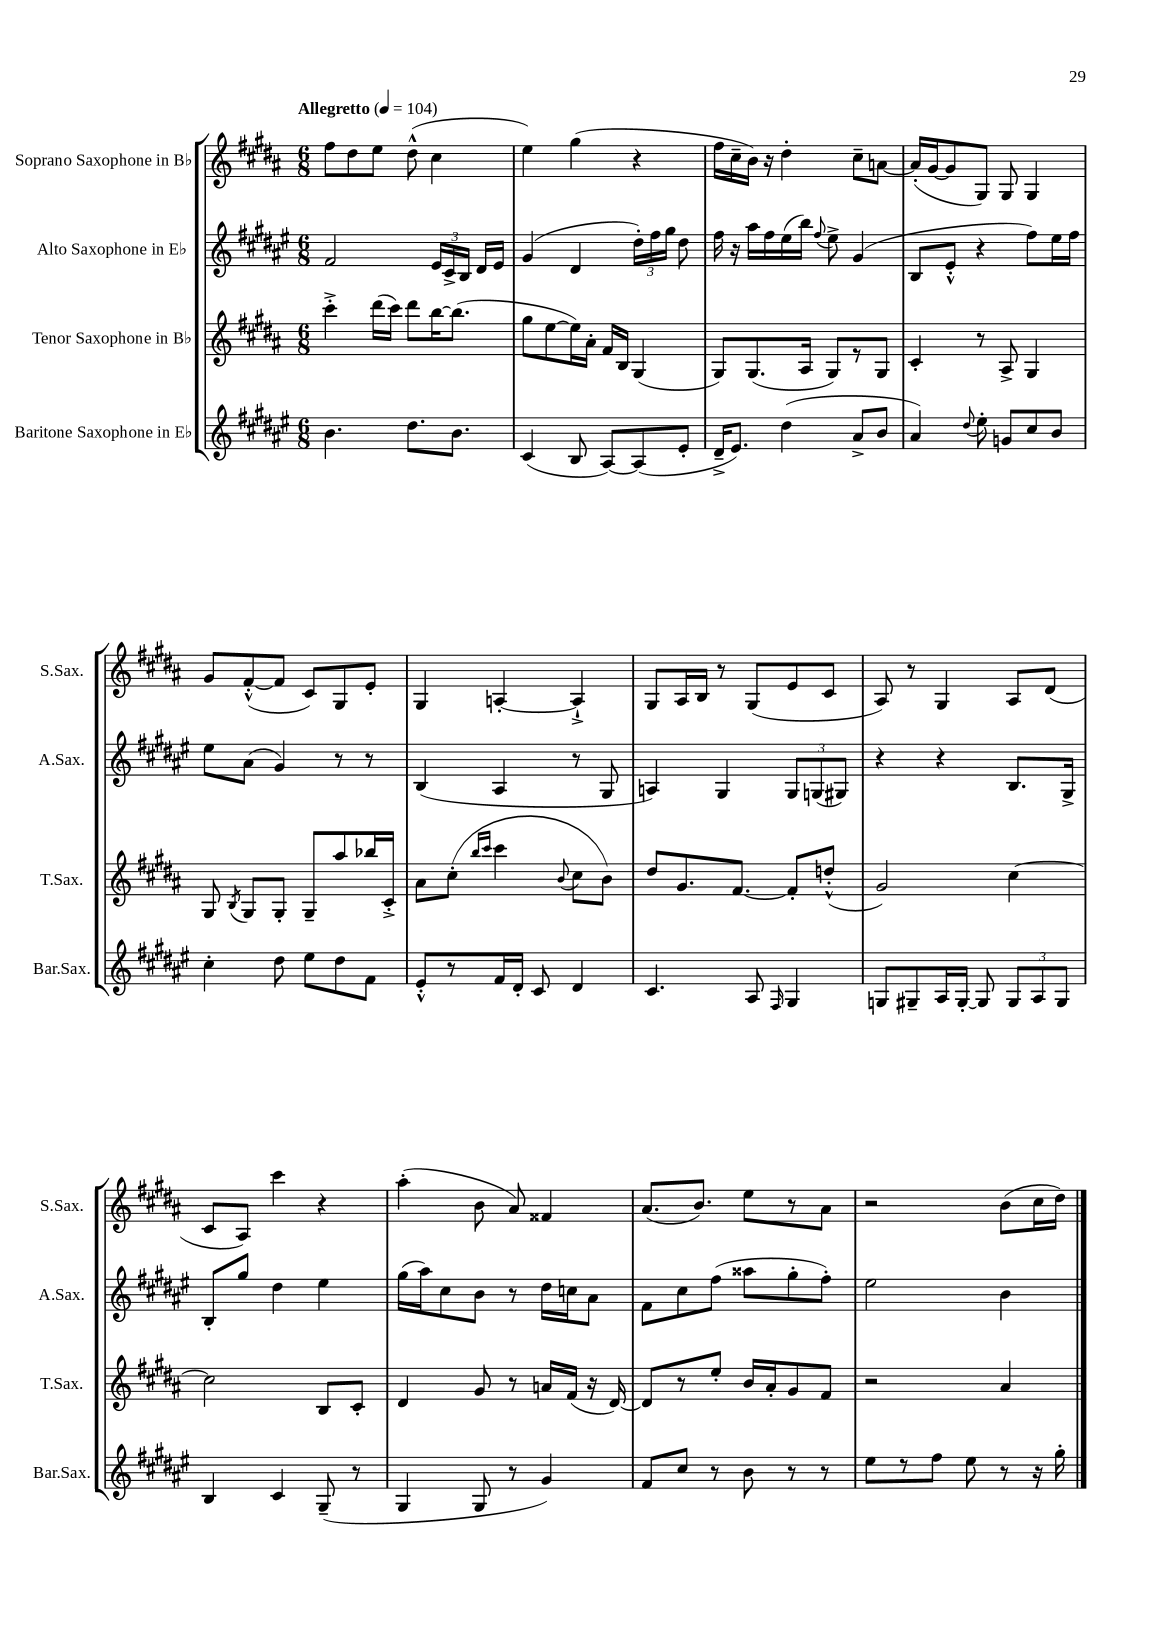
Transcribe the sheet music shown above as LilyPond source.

<<
\new StaffGroup <<
\new Staff = "s0" \with { instrumentName = "Soprano Saxophone in Bb" shortInstrumentName = "S.Sax." } {
    \clef treble \key b \major \numericTimeSignature \time 6/8 \tempo "Allegretto" 4 = 104
    \autoBeamOff fis''8[ dis''8 e''8] dis''8-^( cis''4 |
    e''4) gis''4( r4 |
    fis''16[ cis''16-- b'16]) r16 dis''4-. cis''8[-- a'8]~ |
    a'16[-.( gis'16~ gis'8 gis8]) gis8 gis4 |
    gis'8[ fis'8~-.-^( fis'8] cis'8[) gis8 e'8]-. |
    gis4 a4~-. a4-!-> |
    gis8[ ais16 b16] r8 gis8[( e'8 cis'8] |
    ais8) r8 gis4 ais8[ dis'8]( |
    cis'8[ ais8]) cis'''4 r4 |
    ais''4-.( b'8 ais'8) fisis'4 |
    ais'8.[( b'8.]) e''8[ r8 ais'8] |
    r2 b'8[( cis''16 dis''16]) \bar "|." |
}
\new Staff = "s1" \with { instrumentName = "Alto Saxophone in Eb" shortInstrumentName = "A.Sax." } {
    \clef treble \key fis \major \numericTimeSignature \time 6/8
    \autoBeamOff fis'2 \tuplet 3/2 { eis'16[ cis'16-> b16] } dis'16[ eis'16] |
    gis'4( dis'4 \tuplet 3/2 { dis''16[-.) fis''16 gis''16] } dis''8 |
    fis''16 r16 ais''16[ fis''16 eis''16( b''16]) \appoggiatura { fis''8 } eis''8-> gis'4( |
    b8[ eis'8]-.-^ r4 fis''8[) eis''16 fis''16] |
    eis''8[ ais'8]( gis'4) r8 r8 |
    b4( ais4 r8 gis8 |
    a4) gis4 \tuplet 3/2 { gis8[ g8( gis8]) } |
    r4 r4 b8.[ gis16]-> |
    b8[-. gis''8] dis''4 eis''4 |
    gis''16[( ais''16) cis''8 b'8] r8 dis''16[ c''16 ais'8] |
    fis'8[ cis''8 fis''8]( aisis''8[ gis''8-. fis''8]-.) |
    eis''2 b'4 \bar "|." |
}
\new Staff = "s2" \with { instrumentName = "Tenor Saxophone in Bb" shortInstrumentName = "T.Sax." } {
    \clef treble \key b \major \numericTimeSignature \time 6/8
    \autoBeamOff cis'''4-.-> dis'''16[( cis'''16]) dis'''8[ b''16~ b''8.]( |
    gis''8[ e''8~ e''16) ais'16]-. fis'16[ b16] gis4( |
    gis8[) gis8.( ais16] gis8[) r8 gis8] |
    cis'4-. r8 ais8-> gis4 |
    gis8 \acciaccatura { b8 } gis8[ gis8]-. gis8[-- ais''8 bes''16 cis'16]-.-> |
    ais'8[ cis''8]-.( \grace { b''16[ cis'''16] } cis'''4 \appoggiatura { b'8 } cis''8[ b'8]) |
    dis''8[ gis'8. fis'8.]~ fis'8[-. d''8]-.-^( |
    gis'2) cis''4~ |
    cis''2 b8[ cis'8]-. |
    dis'4 gis'8 r8 a'16[ fis'16]( r16 dis'16~) |
    dis'8[ r8 e''8]-. b'16[ ais'16-. gis'8 fis'8] |
    r2 ais'4 \bar "|." |
}
\new Staff = "s3" \with { instrumentName = "Baritone Saxophone in Eb" shortInstrumentName = "Bar.Sax." } {
    \clef treble \key fis \major \numericTimeSignature \time 6/8
    \autoBeamOff b'4. dis''8.[ b'8.] |
    cis'4( b8 ais8[~) ais8( eis'8]-. |
    dis'16[---> eis'8.]) dis''4( ais'8[-> b'8] |
    ais'4) \appoggiatura { dis''8 } eis''8-. g'8[ cis''8 b'8] |
    cis''4-. dis''8 eis''8[ dis''8 fis'8] |
    eis'8[-.-^ r8 fis'16 dis'16]-. cis'8 dis'4 |
    cis'4. ais8 \grace { fis16 } gis4 |
    g8[ gis8-- ais16 gis16]~-. gis8 \tuplet 3/2 { gis8[ ais8 gis8] } |
    b4 cis'4 gis8--( r8 |
    gis4 gis8 r8 gis'4) |
    fis'8[ cis''8] r8 b'8 r8 r8 |
    eis''8[ r8 fis''8] eis''8 r8 r16 gis''16-. \bar "|." |
}
>>
>>
\layout { \context { \Score \remove "Bar_number_engraver" } }
